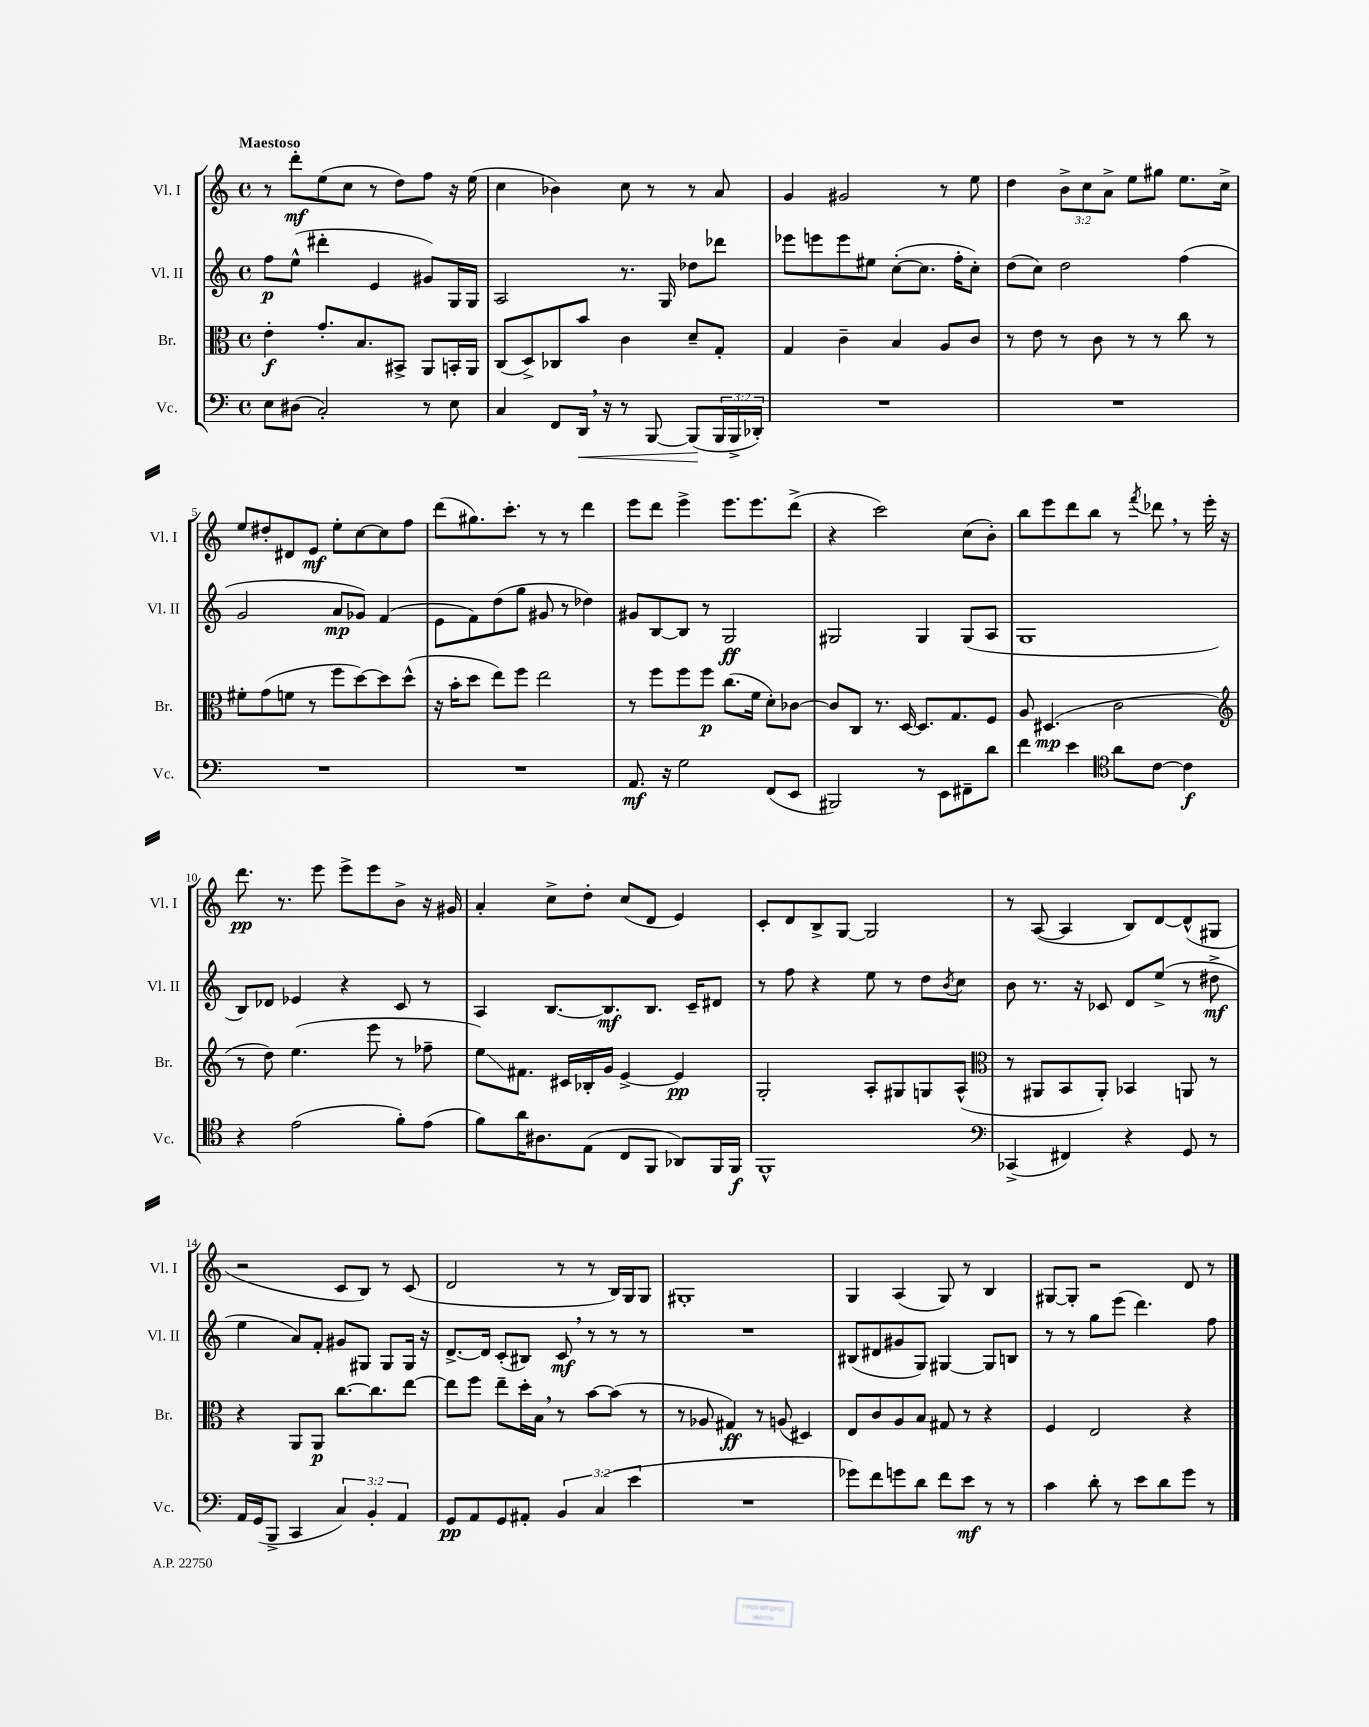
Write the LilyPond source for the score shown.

<<
\new StaffGroup <<
\new Staff = "s0" \with { instrumentName = "Vl. I" shortInstrumentName = "Vl. I" } {
    \clef treble \key c \major \defaultTimeSignature \time 4/4 \override Staff.TupletNumber.text = #tuplet-number::calc-fraction-text \tempo "Maestoso"
    r8 d'''8-.\mf e''8( c''8 r8 d''8) f''8 r16 e''16( |
    c''4 bes'4) c''8 r8 r8 a'8 |
    g'4 gis'2 r8 e''8 |
    d''4 \tuplet 3/2 { b'8-> c''8 a'8-> } e''8 gis''8 e''8. c''16-> |
    e''8 dis''8-. dis'8 e'8\mf e''8-. c''8~ c''8 f''8 |
    d'''8( gis''8.) c'''8.-. r8 r8 d'''4 |
    e'''8 d'''8 e'''4-> e'''8. e'''8. d'''8->( |
    r4 c'''2) c''8( b'8-.) |
    b''8 e'''8 d'''8 b''8 r8 \acciaccatura { f'''8 } des'''8 \breathe r8 e'''16-. r16 |
    d'''8.\pp r8. e'''8 e'''8-> e'''8 b'8-> r16 gis'16 |
    a'4-. c''8-> d''8-. c''8( d'8 e'4) |
    c'8-. d'8 b8-> g8~ g2 |
    r8 a8~( a4 b8) d'8~ d'8-^( gis8 |
    r2 c'8 b8) r8 c'8( |
    d'2 r8 r8 b16) g16 g8 |
    gis1-. |
    g4 a4( g8) r8 b4 |
    gis8~ gis8-. r2 d'8 r8 \bar "|." |
}
\new Staff = "s1" \with { instrumentName = "Vl. II" shortInstrumentName = "Vl. II" } {
    \clef treble \key c \major \defaultTimeSignature \time 4/4
    f''8\p e''8-^( dis'''4-. e'4 gis'8) g16 g16 |
    a2 r8. g16 des''8 des'''8 |
    ees'''8 e'''8 e'''8 eis''8 c''8~-.( c''8. f''16-. c''8-.) |
    d''8( c''8) d''2 f''4( |
    g'2 a'8\mp ges'8) f'4( |
    e'8 f'8) d''8( g''8 gis'8 r8 des''4) |
    gis'8 b8~ b8 r8 g2\ff |
    gis2 gis4 gis8( a8 |
    g1 |
    b8) des'8 ees'4 r4 c'8 r8 |
    a4 b8.~ b8.\mf b8. c'16-- dis'8 |
    r8 f''8 r4 e''8 r8 d''8 \acciaccatura { b'8 } c''8 |
    b'8 r8. r16 ces'8 d'8 e''8->( r8 dis''8->\mf |
    e''4 a'8) f'8-. gis'8 gis8 gis8 gis16 r16 |
    d'8.~-> d'16 c'8-.( bis8) c'8\mf \breathe r8 r8 r8 |
    R1 |
    bis8( dis'8 gis'8 g8) gis4~ gis8 b8 |
    r8 r8 g''8 e'''8( d'''4.) f''8 \bar "|." |
}
\new Staff = "s2" \with { instrumentName = "Br." shortInstrumentName = "Br." } {
    \clef alto \key c \major \defaultTimeSignature \time 4/4
    e'4-.\f g'8.-. b8. bis,8-> a,8 b,16-. a,16 |
    c8( d8->) ces8 b'8 c'4 d'8-- g8-. |
    g4 c'4-- b4 a8 c'8 |
    r8 e'8 r8 c'8 r8 r8 c''8 r8 |
    fis'8-. g'8( f'8 r8 f''8 d''8~) d''8 d''8-^( |
    r16 b'16-. d''8 e''8) f''8 e''2 |
    r8 f''8 f''8 f''8\p c''8.( f'16 d'8-.) ces'8~ |
    ces'8 c8 r8. d16~ d8. g8. f8 |
    a8 dis4.\mp( c'2 |
    \clef treble r8 d''8) e''4.( e'''8 r8 fes''8-- |
    e''8\glissando) fis'8. cis'16 bes16-. g'16 e'4~-> e'4\pp |
    g2-. a8-. gis8 g8 a8-^( |
    \clef alto r8 ais,8 b,8 ais,8-.) bes,4 a,8 r8 |
    r4 a,8 a,8\p c''8.~ c''8. e''8~ |
    e''8 f''8 e''8-- d''16-. b16 \breathe r8 b'8~ b'8( r8 |
    r8 aes8 gis4\ff) r8 a8( dis4) |
    e8 c'8 a8 b8 gis8 r8 r4 |
    f4 e2 r4 \bar "|." |
}
\new Staff = "s3" \with { instrumentName = "Vc." shortInstrumentName = "Vc." } {
    \clef bass \key c \major \defaultTimeSignature \time 4/4 \override Staff.TupletNumber.text = #tuplet-number::calc-fraction-text
    e8 dis8( c2-.) r8 e8 |
    c4 f,8 d,16\< \breathe r16 r8 b,,8~ b,,8\!( \tuplet 3/2 { b,,16 b,,16-> des,16-.) } |
    R1 |
    R1 |
    R1 |
    R1 |
    a,8.\mf r16 g2 f,8( e,8 |
    bis,,2) r8 e,8 fis,8-- d'8 |
    f'4 e'4 \clef tenor a'8 c'8~ c'4\f |
    r4 e'2( f'8-.) e'8( |
    f'8) a'16 ais8. e8( c8 f,8 aes,8) f,16 f,16\f |
    f,1-^ |
    \clef bass ces,4->( fis,4) r4 g,8 r8 |
    a,16 g,16( b,,8-> c,4 \tuplet 3/2 { c4) b,4-. a,4 } |
    g,8\pp a,8 g,8 ais,8-. \tuplet 3/2 { b,4 c4( e'4 } |
    R1 |
    ges'8) f'8 g'8 d'8 f'8 e'8\mf r8 r8 |
    c'4 d'8-. r8 e'8 d'8 g'8 r8 \bar "|." |
}
>>
>>
